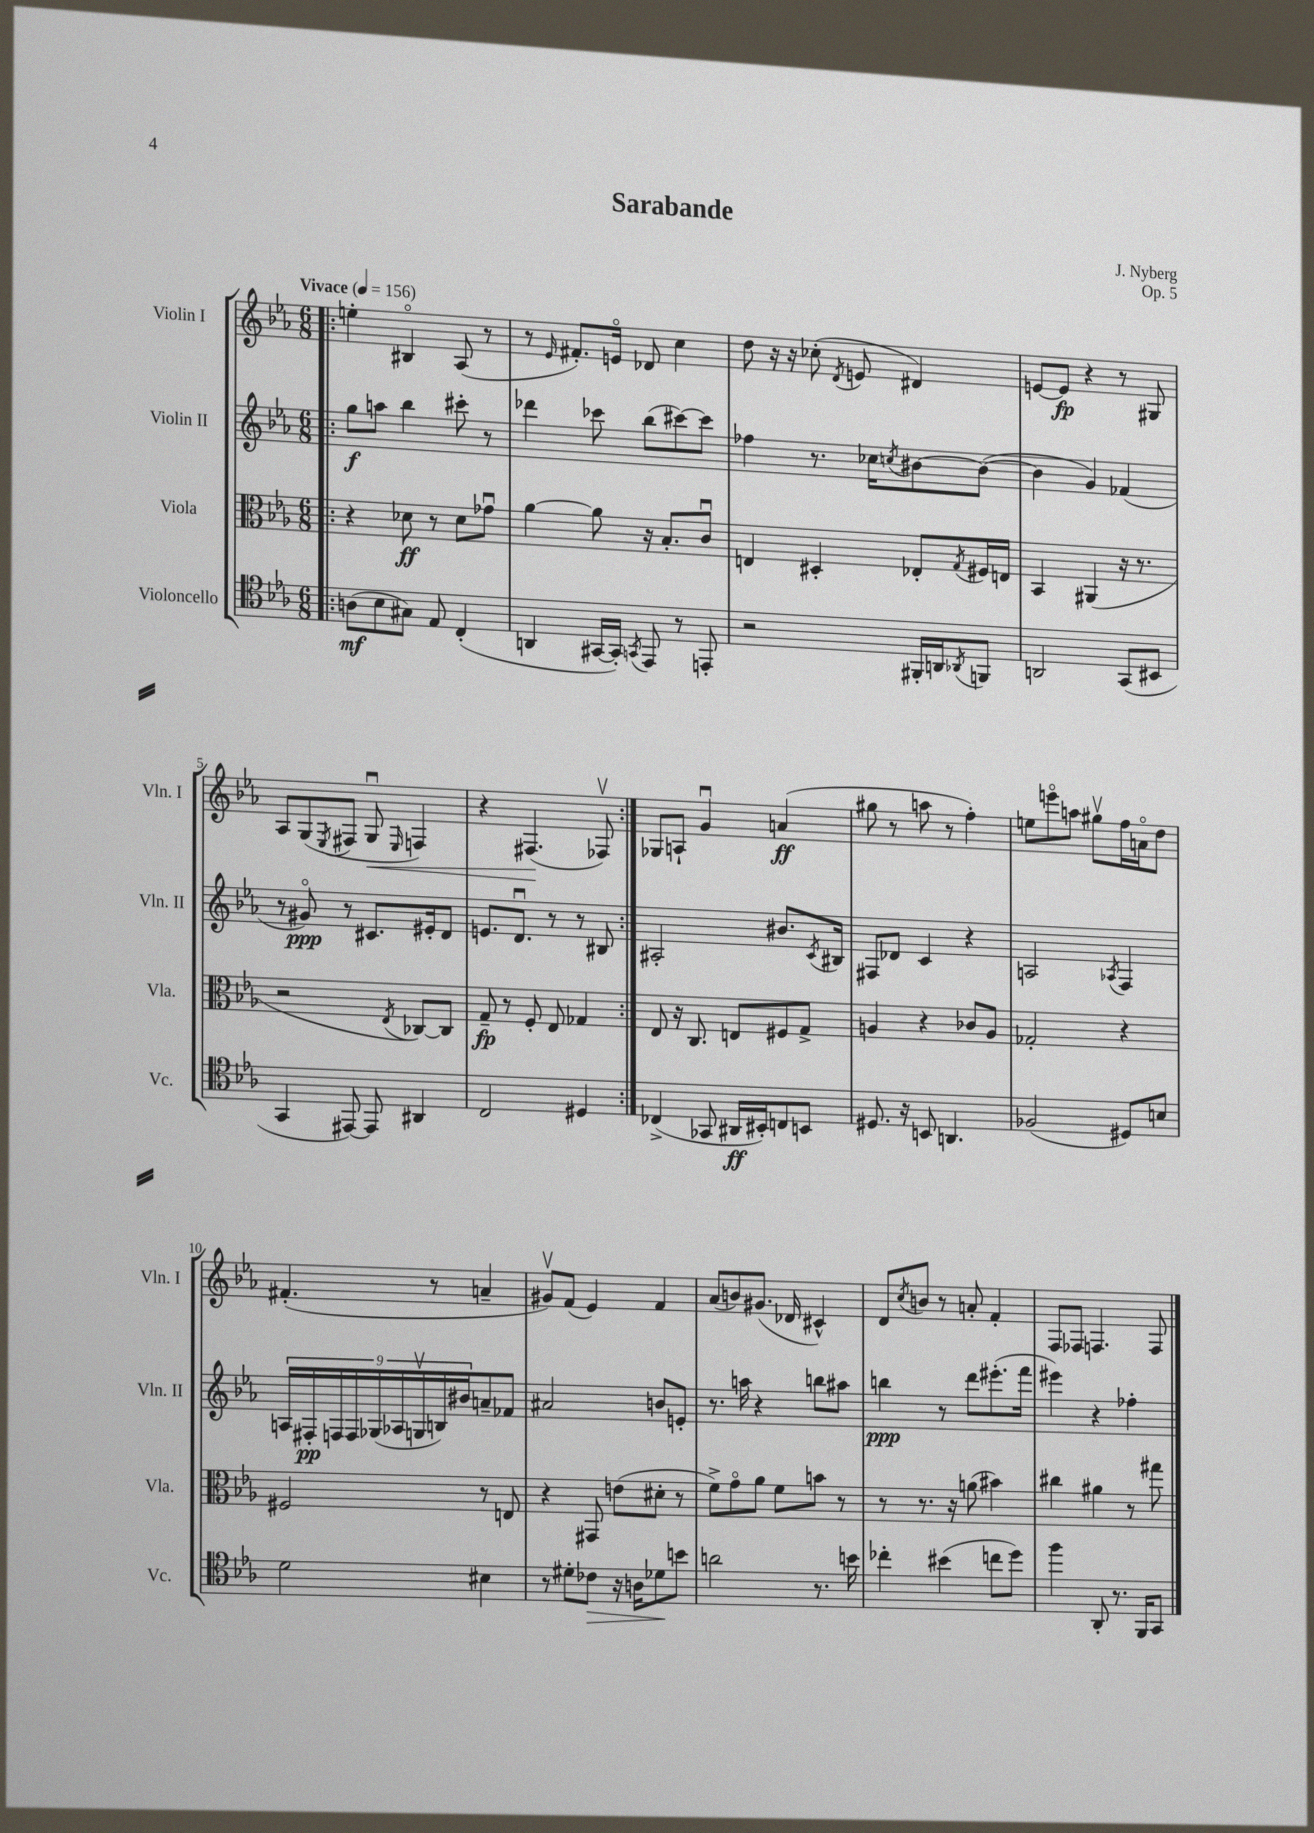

**kern	**kern	**kern	**kern
*staff4	*staff3	*staff2	*staff1
*clefC4	*clefC3	*clefG2	*clefG2
*k[b-e-a-]	*k[b-e-a-]	*k[b-e-a-]	*k[b-e-a-]
*M6/8	*M6/8	*M6/8	*M6/8
*MM156	*MM156	*MM156	*MM156
=!|:	=!|:	=!|:	=!|:
(8A	4r	8gg	4ee'
8B-	.	8aa	.
8G#)	8d-	4bb-	4B#o
8E-	8r	.	.
(4C'	8d-	8ccc#'	(8A-
.	8g-u	8r	8r
=	=	=	=
4AA	[4a-	4ddd-	8r
.	.	.	16qqe-
.	.	.	8.f#')
[16GG#	8a-]	8ccc-	.
16GG#'])	.	.	16eo
8qGG	.	.	.
8EE-	16r	(8bb-	8d-
.	8.B-'	.	.
8r	.	[8ccc#)	4cc
8EE'	8cu	8ccc#]	.
=	=	=	=
2r	4E	4ff-	8dd
.	.	.	16r
.	.	.	16r
.	4D#'	8.r	(8cc-'
.	.	.	8qd
.	.	.	8e
.	.	16cc-	.
.	.	8qcc	.
16FF#'	8E-'	[8b#	4d#)
16AA	.	.	.
8qAA-	8qG	.	.
8FF	16F#	(8b#_	.
.	16E	.	.
=	=	=	=
2AA	4BB-	4b#]	[8e
.	.	.	8e]
.	(4AA#	4g)	4r
(8GG	16r	(4f-	8r
.	8.r	.	.
8BB#	.	.	8G#
=	=	=	=
4GG	2r	8r	8A-
.	.	8g#o)	(8G
.	.	.	8qE-
[8EE#)	.	8r	8F#
8EE#]	.	8.c#	8Gu
.	8qE-	.	16qqE-
4AA#	[8C-)	.	4F)
.	.	16e#'	.
.	8C-]	8d	.
=	=	=	=
2C	8G~	8.e	4r
.	8r	.	.
.	.	8.du	.
.	8F'	.	(4.F#
.	8E-	8r	.
4D#	4G-	8r	.
.	.	8B#	8F-v)
=:|!	=:|!	=:|!	=:|!
(4C-^	8E-	2A#'	8G-
.	16r	.	8A`
.	8.C	.	.
8GG-	.	.	4gu
16AA#	8E	.	.
16BB#')	.	.	.
8C	8F#	8.b#	(4a
8BB	8G^	.	.
.	.	8qc	.
.	.	16B#	.
=	=	=	=
8.D#	4A	8F#	8gg#
.	.	8d-	8r
16r	.	.	.
8BB	4r	4c	8aa
4.AA	.	.	8r
.	8c-	4r	4ff')
.	8A	.	.
=	=	=	=
(2F-	2G-'	2A	8ee
.	.	.	8eeeo
.	.	.	8aa
.	.	.	8gg#v
.	.	8qA-	.
8D#)	4r	4F	16ff
.	.	.	16ao
8B	.	.	8dd
=	=	=	=
2d	2F#	18A	(4.f#'
.	.	18F#'	.
.	.	18F	.
.	.	18F	.
.	.	(18G-	.
.	.	18A-	.
.	.	18Gv	.
.	.	.	8r
.	.	18B)	.
.	.	18b#	.
4B#	8r	8a~	4a~
.	8E	8f-	.
=	=	=	=
8r	4r	2a#	8g#v)
8d#'	.	.	(8f
8c-	8GG#	.	4e-)
16r	(8e	.	.
16A	.	.	.
8d-	8d#'	8b	4f
8b	8r	8e'	.
=	=	=	=
2a	8f^)	8.r	(8a-
.	8go	.	8b)
.	.	16aa	.
.	8a-	4r	(8.g#
.	8f	.	.
.	.	.	16d-
8.r	8b	8bb	4c#^^)
.	8r	8aa#	.
16b	.	.	.
=	=	=	=
4cc-'	8r	4bb	8d
.	.	.	8qcc
.	8.r	.	8b
(4b#	.	8r	8r
.	16r	.	.
.	(8a	8ddd	8a'
8cc	4b#)	(8.eee#'	4f'
8dd)	.	.	.
.	.	16fff	.
=	=	=	=
4ff	4cc#	4eee#)	8F
.	.	.	8F-
8AA-'	4a#	4r	4.F
8.r	.	.	.
.	8r	4ff-'	.
16FF	.	.	.
8GG	8gg#	.	8F
==	==	==	==
*-	*-	*-	*-
